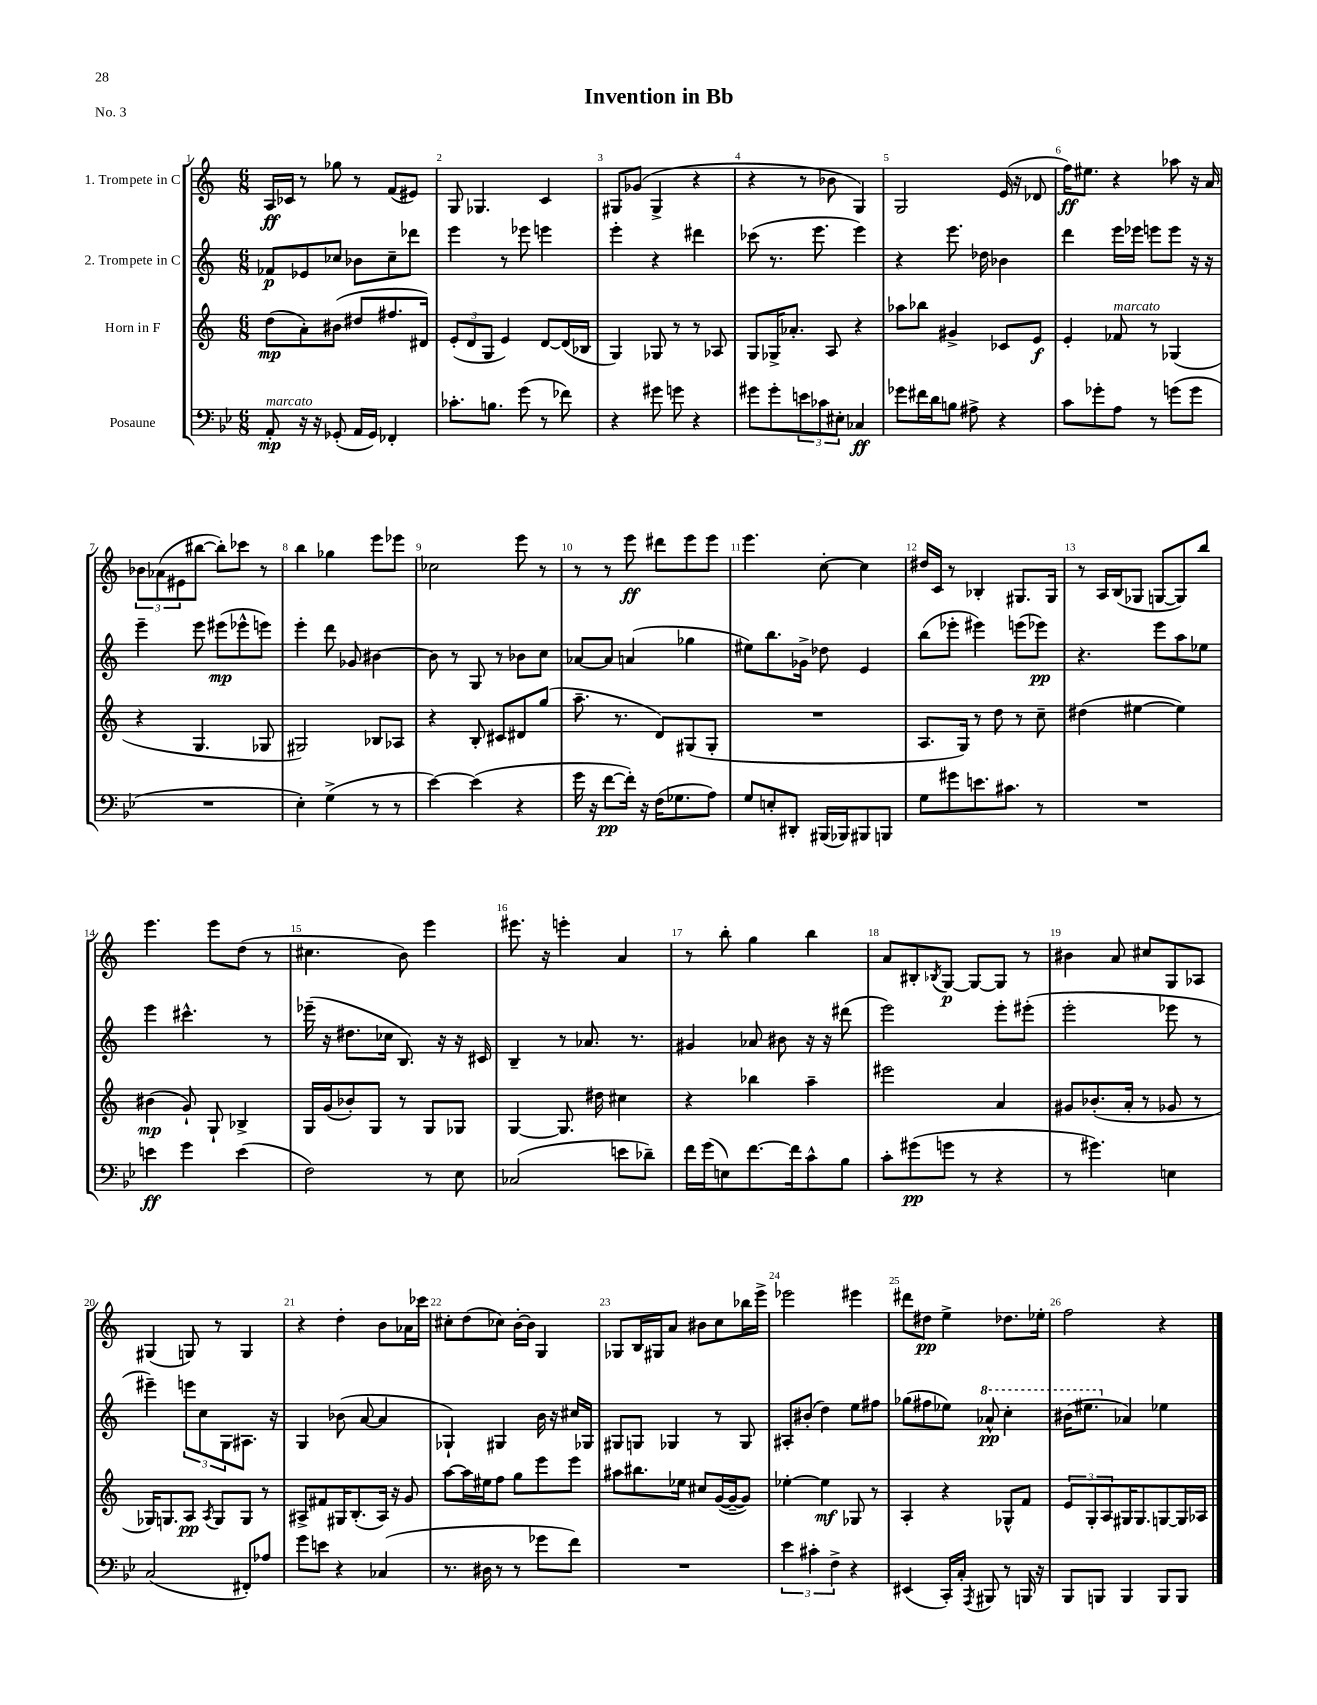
\header { title = "Invention in Bb" piece = "No. 3" }
<<
\new StaffGroup <<
\new Staff = "s0" \with { instrumentName = "1. Trompete in C" } {
    \clef treble \key c \major \numericTimeSignature \time 6/8
    a16\ff ces'16 r8 ges''8 r8 f'8( eis'8) |
    g8 ges4. c'4 |
    gis8 ges'8( gis4-> r4 |
    r4 r8 bes'8 g4) |
    g2 e'16( r16 des'8 |
    f''16\ff) eis''8. r4 aes''8 r16 a'16 |
    \tuplet 3/2 { bes'8 aes'8( eis'8 } bis''8~ bis''8-.) ces'''8 r8 |
    b''4 ges''4 e'''8 ees'''8 |
    ces''2 e'''8 r8 |
    r8 r8 e'''8\ff dis'''8 e'''8 e'''8 |
    e'''4. c''8~-. c''4 |
    dis''16 c'16 r8 bes4-. gis8. gis16 |
    r8 a16 b16( ges8 g8~ g8) b''8 |
    e'''4. e'''8 d''8( r8 |
    cis''4. b'8) e'''4 |
    eis'''8. r16 e'''4-. a'4 |
    r8 b''8-. g''4 b''4 |
    a'8 bis8-. \acciaccatura { bes8 } g8~\p g8~ g8 r8 |
    bis'4 a'8 cis''8 g8 aes8 |
    gis4( g8) r8 g4 |
    r4 d''4-. b'8 aes'16 ces'''16 |
    cis''8-. d''8( ces''8) b'16~-. b'16 g4 |
    ges8 b16 gis16 a'8 bis'8 c''8 bes''16 e'''16-> |
    ees'''2 eis'''4 |
    dis'''8 dis''8\pp e''4-> des''8. ees''16-. |
    f''2 r4 \bar "|." |
}
\new Staff = "s1" \with { instrumentName = "2. Trompete in C" } {
    \clef treble \key c \major \numericTimeSignature \time 6/8
    fes'8\p ees'8 ces''8 bes'8 ces''8-- des'''8 |
    e'''4 r8 ees'''8 e'''4 |
    e'''4-. r4 dis'''4 |
    ces'''8( r8. e'''8. e'''4) |
    r4 e'''8. des''16 bes'4 |
    d'''4 e'''16 ees'''16 e'''8 e'''8 r16 r16 |
    e'''4-- e'''8 eis'''8\mp( ees'''8-^ e'''8) |
    e'''4-. d'''8 ges'8 bis'4~ |
    bis'8 r8 g8 r8 bes'8 c''8 |
    aes'8~ aes'8 a'4( ges''4 |
    eis''8) b''8. ges'16-> des''8 e'4 |
    b''8( ees'''8-. eis'''4) e'''8( ees'''8\pp) |
    r4. e'''8 a''8 ees''8 |
    e'''4 cis'''4.-^ r8 |
    ees'''16--( r16 dis''8. ces''16 b8.) r16 r16 cis'16 |
    b4-- r8 aes'8. r8. |
    gis'4 aes'8 bis'8 r16 r16 dis'''8( |
    e'''2) e'''8-. eis'''8-.( |
    e'''2-. ees'''8 r8 |
    eis'''4--) \tuplet 3/2 { e'''8 c''8 g8 } ais8. r16 |
    g4 bes'8( a'8~ a'4 |
    ges4-!) gis4 b'16 r16 cis''16 ges16 |
    gis8 g8 ges4 r8 ges8 |
    ais8-. bis'8-.( d''4) e''8 fis''8 |
    ges''8( fis''8 ees''8) \ottava #1 aes''8-^\pp c'''4-. |
    bis''16( eis'''8. \ottava #0 aes'4) ees''4 \bar "|." |
}
\new Staff = "s2" \with { instrumentName = "Horn in F" } {
    \clef treble \key c \major \numericTimeSignature \time 6/8
    d''8\mp( a'8-.) bis'8( dis''8 fis''8. dis'16) |
    \tuplet 3/2 { e'8-.( d'8 g8 } e'4) d'8~ d'16( bes16 |
    g4) ges8 r8 r8 aes8 |
    g8 ges16-> aes'8.-. a8 r4 |
    aes''8 bes''8 gis'4-> ces'8 e'8\f |
    e'4-. fes'8^\markup { \italic "marcato" } r8 ges4( |
    r4 g4. ges8 |
    gis2) bes8 aes8 |
    r4 b8-. cis'8 dis'8 g''8( |
    a''8.-- r8. d'8) gis8( gis8-. |
    R2. |
    a8. g16) r8 d''8 r8 c''8-- |
    dis''4( eis''4~ eis''4) |
    bis'4\mp( g'8-!) g8-! bes4-> |
    g16 g'16( bes'8-.) g8 r8 g8 ges8 |
    g4~ g8. dis''16 cis''4 |
    r4 bes''4 a''4-- |
    eis'''2 a'4 |
    gis'8 bes'8.-.( a'16-. r8 ges'8 r8 |
    ges16) g8. a8\pp \acciaccatura { a8 } g8 g8 r8 |
    ais8-> fis'8 gis16 b8.-.( ais16) r16 g'8 |
    a''8~ a''16 eis''16 f''8 g''8 e'''8 e'''8 |
    ais''8 bis''8. ees''16 cis''8 g'16~( g'16~-- g'8) |
    ees''4~-. ees''4\mf ges8 r8 |
    a4-. r4 ges8-^ f'8 |
    \tuplet 3/2 { e'8 g8-. a8 } gis16 gis8. g8~ g16 aes16 \bar "|." |
}
\new Staff = "s3" \with { instrumentName = "Posaune" } {
    \clef bass \key bes \major \numericTimeSignature \time 6/8
    a,8-.\mp^\markup { \italic "marcato" } r16 r16 ges,8-.( a,16 ges,16) fes,4-. |
    ces'8.-. b8. g'8( r8 fes'8) |
    r4 gis'8 g'8 r4 |
    gis'8 gis'8-. \tuplet 3/2 { e'8 ces'8 eis8-. } ces4\ff |
    ges'8 fis'16 d'16 b8 ais8-> r4 |
    c'8 ges'8-. a8 r8 g'8( g'8 |
    R2. |
    ees4-.) g4->( r8 r8 |
    ees'4~) ees'4( r4 |
    g'16 r16 f'8~\pp f'16-.) r16 f16( ges8. a8) |
    g8 e8-. dis,8-. bis,,16( bes,,16) bis,,8 b,,8 |
    g8 gis'8 e'8. cis'8. r8 |
    R2. |
    e'4\ff g'4 e'4( |
    f2) r8 ees8 |
    ces2( e'8 des'8--) |
    f'16 g'16( e8) f'8.~ f'16 c'8-^ bes8 |
    c'8-. gis'8\pp( g'8 r8 r4 |
    r8 gis'4.) e4 |
    c2( fis,8-.) aes8 |
    g'8 e'8 r4 ces4( |
    r8. dis16 r8 r8 ges'8 f'8) |
    R2. |
    \tuplet 3/2 { ees'4 cis'4-. f4-> } r4 |
    eis,4( c,16-.) c16-. \acciaccatura { a,,8 } bis,,8 r8 b,,16 r16 |
    bes,,8 b,,8 b,,4 b,,8 b,,8 \bar "|." |
}
>>
>>
\layout { \context { \Score \override BarNumber.break-visibility = ##(#f #t #t) barNumberVisibility = #all-bar-numbers-visible } }
